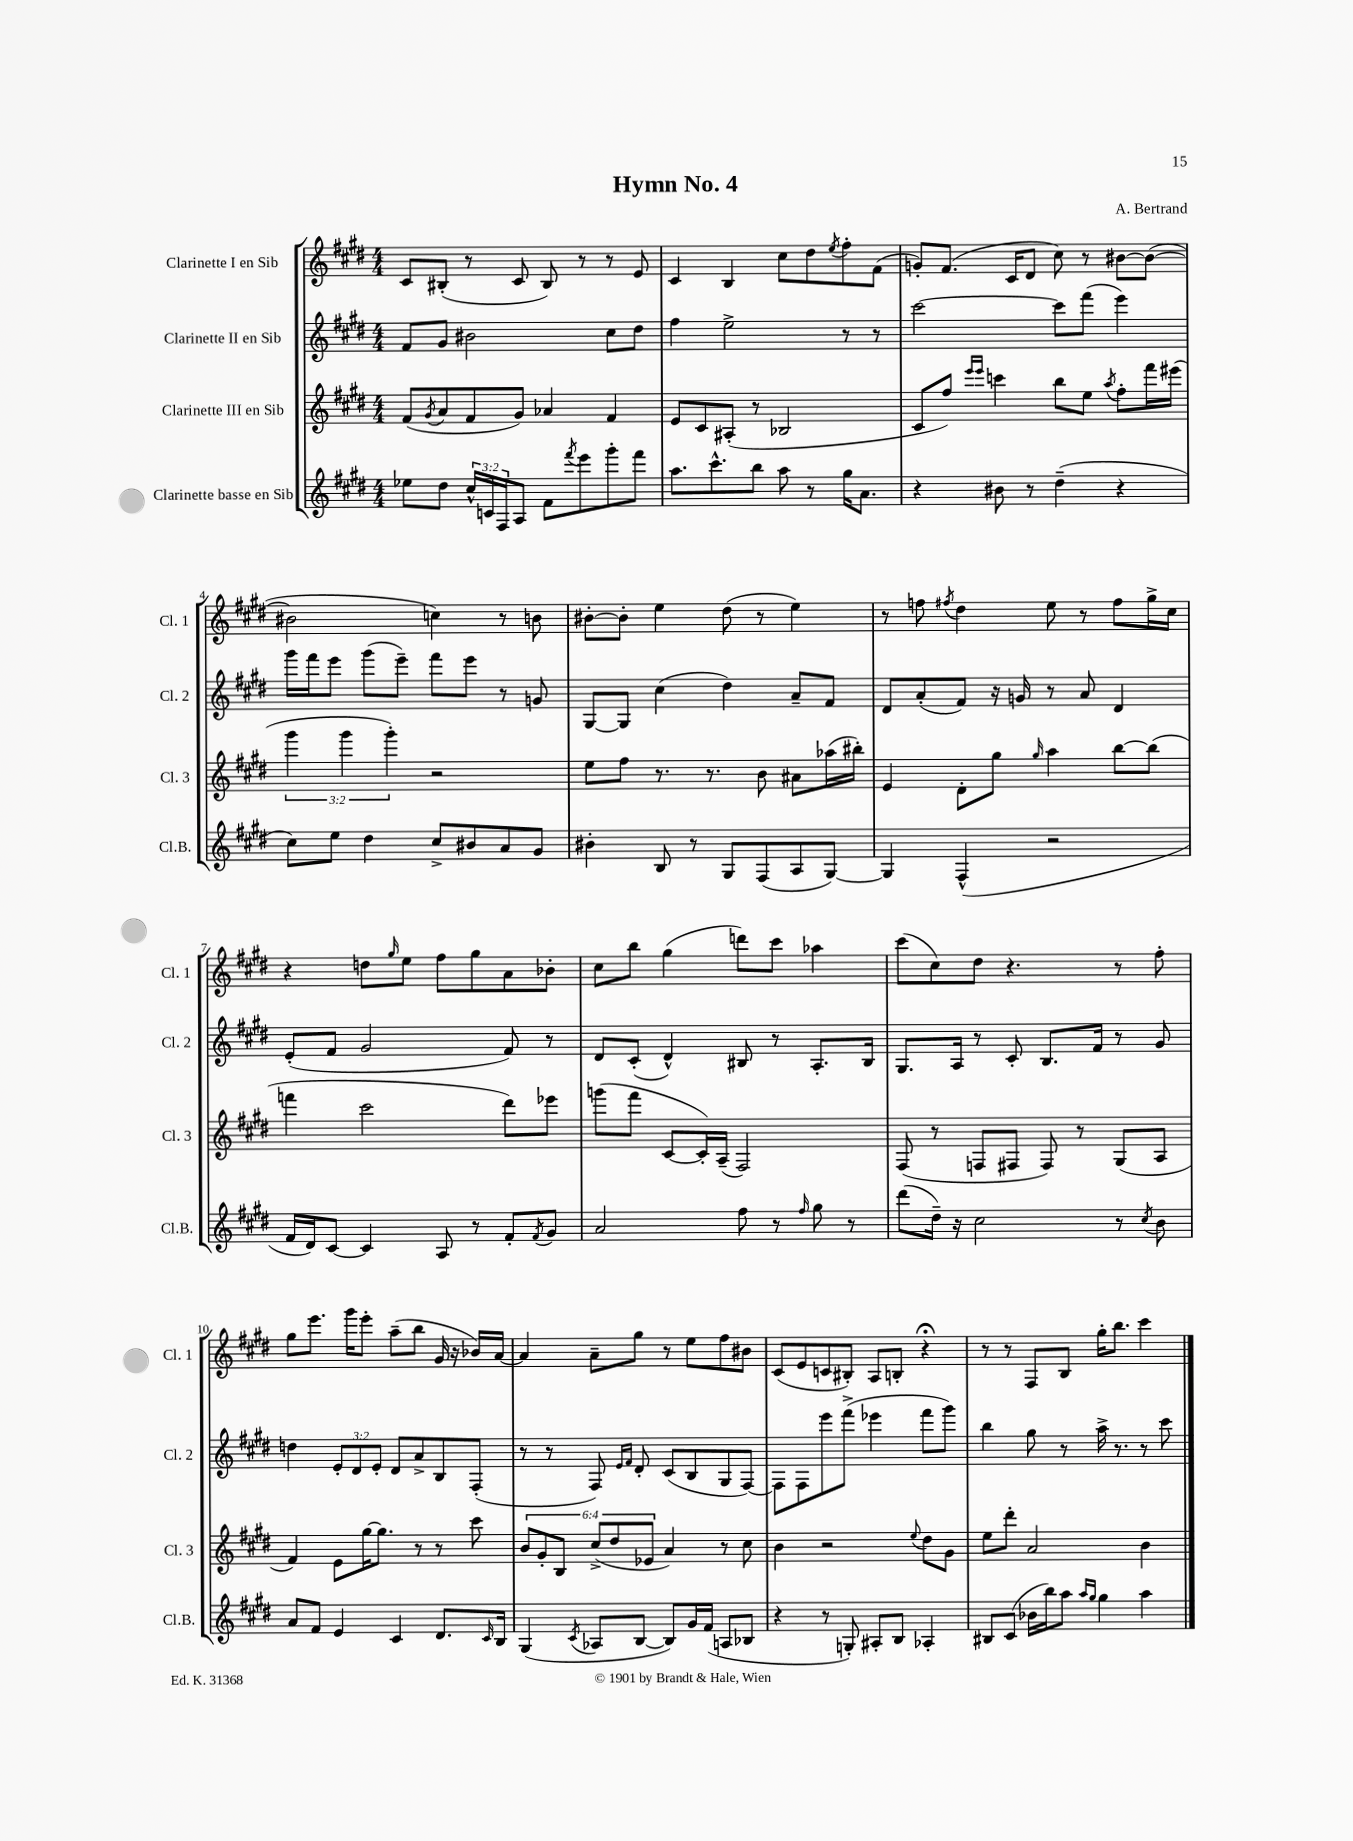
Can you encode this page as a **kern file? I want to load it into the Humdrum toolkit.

**kern	**kern	**kern	**kern
*staff4	*staff3	*staff2	*staff1
*clefG2	*clefG2	*clefG2	*clefG2
*k[f#c#g#d#]	*k[f#c#g#d#]	*k[f#c#g#d#]	*k[f#c#g#d#]
*M4/4	*M4/4	*M4/4	*M4/4
8ee-	(8f#	8f#	8c#
.	8qg#	.	.
8dd#	8a	8g#	(8B#'
24cc#^^	8f#	2b#	8r
24c	.	.	.
24F#	.	.	.
8A	8g#)	.	8c#
8f#	4a-	.	8B#)
8qfff#	.	.	.
8eee	.	.	8r
8ggg#'	4f#	8cc#	8r
8fff#	.	8dd#	8e
=	=	=	=
8.aa	8e	4ff#	4c#
.	8c#	.	.
8.ccc#^^	.	.	.
.	(8A#'	2ee^	4B
8bb	8r	.	.
8aa	2B-	.	8cc#
8r	.	.	8dd#
.	.	.	8qee
16gg#	.	8r	8ff#'
8.a	.	.	.
.	.	8r	(8f#
=	=	=	=
4r	8c#	[2ccc#	8g')
.	8ff#)	.	(8.f#
.	16qqeee	.	.
.	16qqeee	.	.
8b#	4ccc	.	.
.	.	.	16c#
8r	.	.	8d#
(4dd#~	8bb	8ccc#]	8cc#)
.	8ee	(8fff#	8r
.	8qaa	.	.
4r	8ff#'	4eee)	[8b#
.	16fff#	.	(8b#_
.	(16eee#	.	.
=	=	=	=
8cc#)	6ggg#	16ggg#	2b#]
.	.	16fff#	.
8ee	.	8eee	.
.	6ggg#	.	.
4dd#	.	(8ggg#	.
.	6ggg#')	.	.
.	.	8eee~)	.
8cc#^	2r	8fff#	4cc)
8b#	.	8eee	.
8a	.	8r	8r
8g#	.	8g	8b
=	=	=	=
4b#'	8ee	[8G#	[8b#'
.	8ff#	8G#]	8b#']
8B	8.r	(4cc#	4ee
8r	.	.	.
.	8.r	.	.
8G#	.	4dd#)	(8dd#
(8F#	8b	.	8r
8A	8a#	8a~	4ee)
[8G#)	(16aa-	8f#	.
.	16bb#')	.	.
=	=	=	=
4G#]	4e	8d#	8r
.	.	(8a'	8ff
.	.	.	8qff#
(4F#^^	8d#'	8f#)	4dd#
.	8gg#	16r	.
.	.	16g	.
.	16qqgg#	.	.
2r	4aa	8r	8ee
.	.	8a	8r
.	[8bb	4d#	8ff#
.	(8bb]	.	16gg#^
.	.	.	16cc#
=	=	=	=
16f#	4fff	(8e'	4r
16d#)	.	.	.
[8c#	.	8f#	.
4c#]	2ccc#	2g#	8dd
.	.	.	16qqgg#
.	.	.	8ee
8A	.	.	8ff#
8r	.	.	8gg#
8f#'	8ddd#)	8f#)	8a
8qf#	.	.	.
8g#	8eee-	8r	8b-'
=	=	=	=
2a	(8ggg	8d#	8cc#
.	8fff#	(8c#'	8bb
.	[8c#	4d#^^)	(4gg#
.	16c#'])	.	.
.	(16A~	.	.
8ff#	2F#)	8B#	8ddd)
8r	.	8r	8ccc#
16qqff#	.	.	.
8gg#	.	8.A'	4aa-
8r	.	.	.
.	.	16B#	.
=	=	=	=
(8ddd#	(8F#	8.G#	(8ccc#
16dd#~)	8r	.	8cc#)
16r	.	16A	.
2cc#	8F	8r	8dd#
.	8F#	8c#'	4.r
.	8F#)	8.B	.
.	8r	.	.
.	.	16f#	.
8r	(8G#	8r	8r
8qcc#	.	.	.
8b	8A	8g#	8ff#'
=	=	=	=
8a	4f#)	4dd	8gg#
8f#	.	.	8.eee
4e	8e	12e'	.
.	.	.	16ggg#
.	.	12d#	.
.	[16gg#	.	8eee'
.	.	12e'	.
.	8.gg#]	.	.
4c#	.	8d#	(8aa~
.	8r	8a^	8bb
8.d#	8r	8B	16g#
.	.	.	16r
.	8ccc#	(8F#'	16b-)
16qqc#	.	.	.
16B	.	.	[16a
=	=	=	=
(4G#	12b	8r	4a]
.	12g#'	.	.
.	.	8r	.
.	12B	.	.
8qc#	.	.	.
8A-	(12cc#^	8F#)	8a~
.	12dd#	.	.
.	.	16qqe	.
.	.	16qqf#	.
[8B	.	8d#'	8gg#
.	12e-	.	.
8B])	4a)	(8c#	8r
16g#	.	8B	8ee
(16f#	.	.	.
8A	8r	8G#	8ff#
8B-	8cc#	[8F#)	8b#
=	=	=	=
4r	4b	8F#]	(8c#
.	.	8F#	8e
8r	2r	8eee	8c
8G')	.	(8fff#^	8B#')
8A#'	.	4eee-	8A
8B	.	.	8B'
.	8qqee	.	.
4A-'	8dd#	8fff#	4r;
.	8g#	8ggg#)	.
=	=	=	=
8B#	8ee	4bb	8r
(8c#	8ddd#'	.	8r
16b-	2a	8gg#	8F#
16bb)	.	.	.
8aa	.	8r	8B
16qqaa	.	.	.
16qqgg#	.	.	.
4gg#	.	16aa^	16gg#'
.	.	8.r	8.bb
4aa	4b	8r	4ccc#
.	.	8ccc#	.
==	==	==	==
*-	*-	*-	*-
